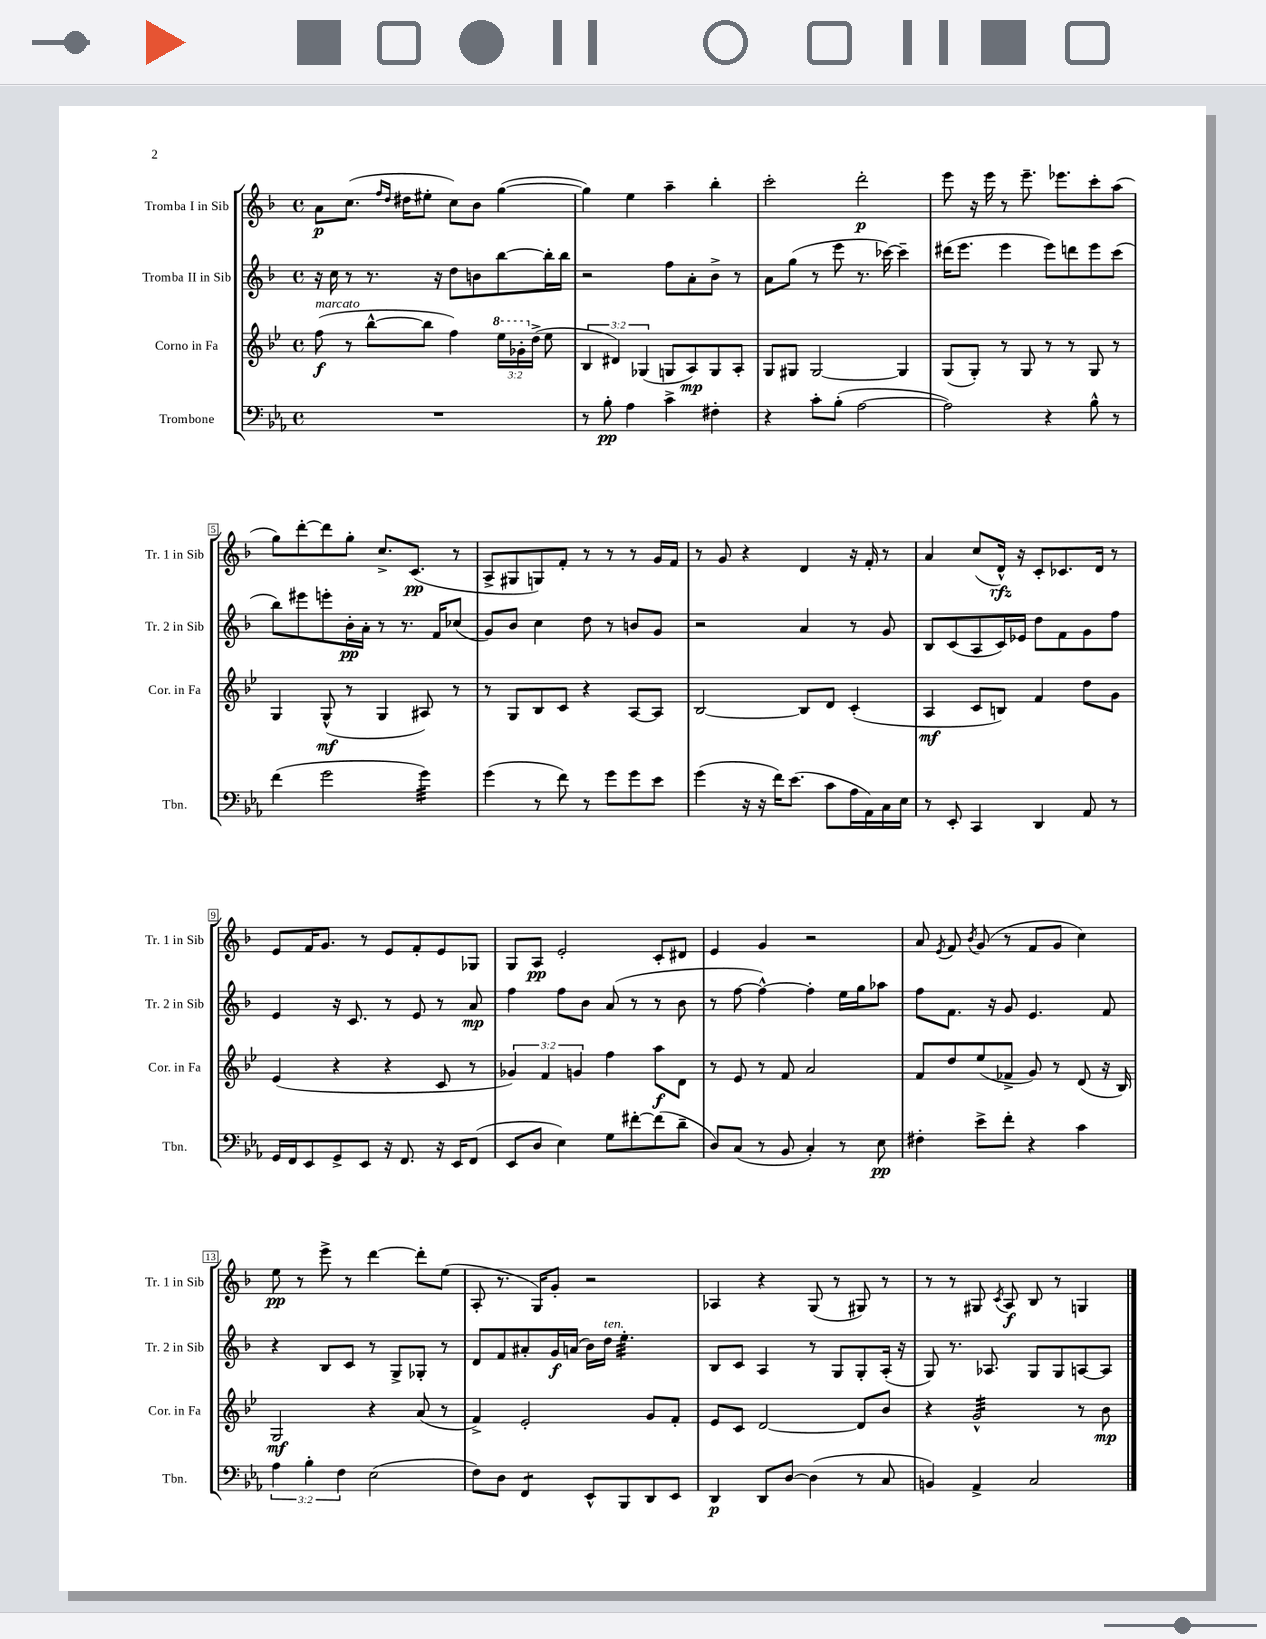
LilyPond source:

<<
\new StaffGroup <<
\new Staff = "s0" \with { instrumentName = "Tromba I in Sib" shortInstrumentName = "Tr. 1 in Sib" } {
    \clef treble \key f \major \defaultTimeSignature \time 4/4
    \autoBeamOff a'8[\p c''8.]( \grace { f''16[ d''16] } dis''16[ eis''8]-. c''8[) bes'8] g''4~( |
    g''4) e''4 a''4-- bes''4-. |
    c'''2-. d'''2-.\p |
    e'''8 r16 e'''16 r8 e'''8.-- ees'''8.[ c'''8-. a''8]( |
    g''8[) d'''8~-. d'''8 g''8]-. c''8.[-> c'8.]\pp( r8 |
    a8[-> gis8 g8) f'8]-. r8 r8 r8 g'16[ f'16] |
    r8 g'8 r4 d'4 r16 f'16-. r8 |
    a'4 c''8[( d'16]-^\rfz) r16 c'8[-. ces'8. d'16] r8 |
    e'8[ f'16 g'8.] r8 e'8[ f'8-. e'8 ges8] |
    g8[ a8]\pp e'2-. c'8[-. dis'8] |
    e'4 g'4 r2 |
    a'8 \acciaccatura { e'8 } f'8 \acciaccatura { bes'8 } g'8( r8 f'8[ g'8] c''4) |
    e''8\pp r8 e'''8-> r8 d'''4~ d'''8[-. e''8]( |
    a8-. r8. g16[) g'8]-. r2 |
    aes4 r4 g8( r8 gis8) r8 |
    r8 r8 gis8 \acciaccatura { c'8 } a8\f bes8 r8 g4 \bar "|." |
}
\new Staff = "s1" \with { instrumentName = "Tromba II in Sib" shortInstrumentName = "Tr. 2 in Sib" } {
    \clef treble \key f \major \defaultTimeSignature \time 4/4
    \autoBeamOff r16 c''16 r8 r8. r16 d''8[ b'8 bes''8~ bes''16-. bes''16] |
    r2 f''8[ a'8-. bes'8]-> r8 |
    a'8[ g''8]( r8 e'''8 r8. ces'''16~) ces'''4-- |
    dis'''16[( e'''8.] e'''4 e'''8[) d'''8 e'''8 c'''8]( |
    bes''8[) eis'''8 e'''8-. bes'16-.\pp a'16]-. r8 r8. f'16[ ces''8]( |
    g'8[) bes'8] c''4 d''8 r8 b'8[ g'8] |
    r2 a'4 r8 g'8 |
    bes8[ c'8( a8 c'16) ees'16] d''8[ f'8 g'8 f''8] |
    e'4 r16 c'8. r8 e'8 r8 a'8\mp |
    f''4 f''8[ bes'8] a'8( r8 r8 bes'8 |
    r8 f''8~ f''4~-^) f''4-. e''16[ g''16 aes''8] |
    f''8[ f'8.] r16 g'8 e'4. f'8 |
    r4 bes8[ c'8] r8 g8[-> ges8]-. r8 |
    d'8[ f'8 ais'8-. g'16\f a'16]( bes'16[) d''16]^\markup { \italic "ten." } e''4.:32-. |
    bes8[ c'8] a4 r8 g8[ g8-. a16]-.( r16 |
    g8) r8. aes8. g8[ g8 a8~ a8] \bar "|." |
}
\new Staff = "s2" \with { instrumentName = "Corno in Fa" shortInstrumentName = "Cor. in Fa" } {
    \clef treble \key bes \major \defaultTimeSignature \time 4/4 \override Staff.TupletNumber.text = #tuplet-number::calc-fraction-text
    \autoBeamOff f''8\f^\markup { \italic "marcato" }( r8 bes''8[~-^ bes''8] f''4) \tuplet 3/2 { \ottava #1 ees'''16[ ges''16-. \ottava #0 d''16]->( } ees''8 |
    \tuplet 3/2 { bes4 dis'4) ges4( } g8[ a8\mp) g8 a8]-. |
    g8[ gis8] gis2~ gis4 |
    g8[( g8]-.) r8 g8 r8 r8 g8 r8 |
    g4 g8-^\mf( r8 g4 ais8) r8 |
    r8 g8[ bes8 c'8] r4 a8[~ a8] |
    bes2~ bes8[ d'8] c'4-.( |
    a4\mf c'8[ b8]) f'4 d''8[ g'8] |
    ees'4( r4 r4 c'8 r8 |
    \tuplet 3/2 { ges'4) f'4 g'4 } f''4 a''8[\f d'8] |
    r8 ees'8 r8 f'8 a'2 |
    f'8[ d''8 ees''8( fes'8]-> g'8) r8 d'8( r16 bes16) |
    g2\mf r4 a'8( r8 |
    f'4->) ees'2-. g'8[ f'8]-. |
    ees'8[ c'8] d'2~ d'8[ bes'8] |
    r4 g'2:32-^ r8 bes'8\mp \bar "|." |
}
\new Staff = "s3" \with { instrumentName = "Trombone" shortInstrumentName = "Tbn." } {
    \clef bass \key ees \major \defaultTimeSignature \time 4/4 \override Staff.TupletNumber.text = #tuplet-number::calc-fraction-text
    \autoBeamOff R1 |
    r8 bes8-.\pp aes4 c'4-> fis4-. |
    r4 c'8[-. bes8]-.( aes2~ |
    aes2) r4 bes8-^ r8 |
    f'4( g'2 g'4:32) |
    g'4( r8 f'8) r8 g'8[ g'8 ees'8] |
    g'4( r16 r16 f'16[) ees'8.]( c'8[ aes16 aes,16) c16 ees16] |
    r8 ees,8-. c,4 d,4 aes,8 r8 |
    g,16[ f,16 ees,8 g,8-> ees,8] r16 f,8. r16 ees,16[ f,8]( |
    ees,8[ d8] ees4) g8[ fis'8~-. fis'8( d'8]-- |
    d8[) c8]( r8 bes,8 c4-.) r8 ees8\pp |
    fis4-. ees'8[-> f'8]-. r4 c'4 |
    \tuplet 3/2 { aes4 bes4-. f4 } ees2( |
    f8[) d8] f,4:8 ees,8[-^ bes,,8 d,8 ees,8] |
    d,4\p d,8[ d8]~ d4( r8 c8 |
    b,4) aes,4-> c2 \bar "|." |
}
>>
>>
\layout { \context { \Score \override BarNumber.stencil = #(make-stencil-boxer 0.1 0.3 ly:text-interface::print) } }
